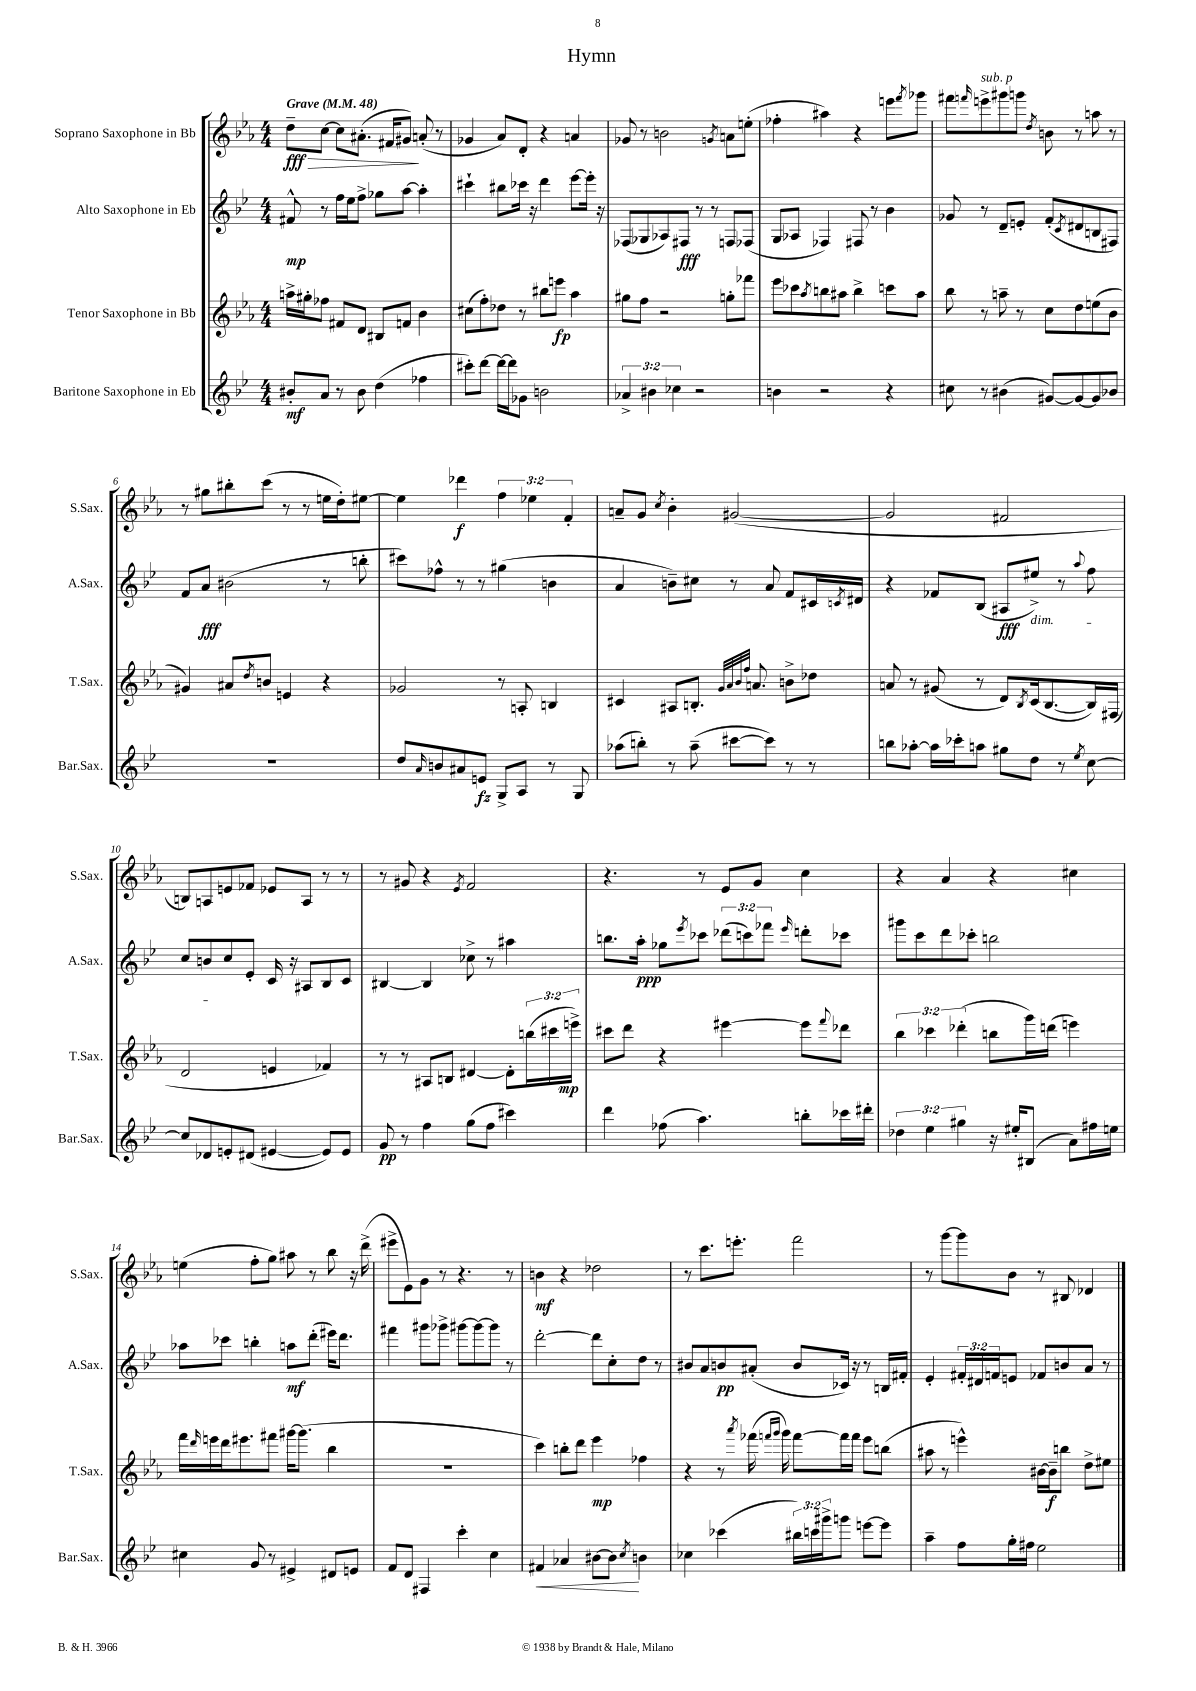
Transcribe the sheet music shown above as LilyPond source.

\header { title = "Hymn" }
<<
\new StaffGroup <<
\new Staff = "s0" \with { instrumentName = "Soprano Saxophone in Bb" shortInstrumentName = "S.Sax." } {
    \clef treble \key ees \major \numericTimeSignature \time 4/4 \override Staff.TupletNumber.text = #tuplet-number::calc-fraction-text \tempo "Grave" 4 = 48
    d''8--\fff\> c''8~ c''8 ais'8.-.( fis'16 gis'8\!) a'8-.( r8 |
    ges'4 aes'8) d'8-. r4 a'4 |
    ges'8 r8 b'2 \acciaccatura { g'8 } a'8 e''8-.( |
    fes''4-. ais''4) r4 e'''8 \acciaccatura { f'''8 } ges'''8 |
    fis'''8 \grace { f'''16 } e'''8->^\markup { \italic "sub. p" } gis'''8 g'''8 \acciaccatura { d''8 } b'8 r8 a''8 r8 |
    r8 gis''8 bis''8-. c'''8( r8 r8 e''16 d''16-.) eis''8~ |
    eis''4 des'''4\f \tuplet 3/2 { f''4 ees''4 f'4-. } |
    a'8-- g'8 \acciaccatura { c''8 } bes'4-. gis'2~( |
    gis'2 fis'2 |
    b8) a8 e'8 fes'8 ees'8 a8 r8 r8 |
    r8 gis'8 r4 \acciaccatura { ees'8 } f'2 |
    r4. r8 ees'8 g'8 c''4 |
    r4 aes'4 r4 cis''4 |
    e''4( f''8-. g''8) ais''8 r8 bes''8 r16 d'''16->( |
    eis'''8-> ees'8) g'8 r8 r4. r8 |
    b'4\mf r4 des''2 |
    r8 c'''8. e'''8.-. f'''2 |
    r8 g'''8~ g'''8 bes'8 r8 bis8 des'4 \bar "|." |
}
\new Staff = "s1" \with { instrumentName = "Alto Saxophone in Eb" shortInstrumentName = "A.Sax." } {
    \clef treble \key bes \major \numericTimeSignature \time 4/4 \override Staff.TupletNumber.text = #tuplet-number::calc-fraction-text
    fis'8-^\mp r8 f''16 ees''16 f''8-> ges''8 a''8~ a''4-. |
    cis'''4-! bis''8 ces'''16 r16 d'''4 ees'''8~ ees'''16-. r16 |
    fes8( ges8 aes8) fis8\fff r8 r8 f8 fes8( |
    g8 aes8 fes4) fis8 r8 bes'4 |
    ges'8 r8 d'8-- e'8-. f'8-.( \acciaccatura { c'8 } dis'8 b8 fis8) |
    f'8 a'8\fff bis'2( r8 b''8-. |
    cis'''8) fes''8-^ r8 r8 gis''4( b'4 |
    a'4 b'8--) cis''8 r8 a'8 f'8 cis'16 \acciaccatura { c'8 } dis'16 |
    r4 fes'8 bes8( ais8\fff eis''8->\dim) r8 \appoggiatura { a''8 } f''8 |
    c''8 b'8 c''8\! ees'8-. c'16 r16 ais8 bes8 c'8 |
    bis4~ bis4 ces''8-> r8 ais''4 |
    b''8. a''16-.\ppp ges''8 \acciaccatura { ees'''8 } ces'''8 \tuplet 3/2 { des'''8( c'''8) fes'''8 } \grace { ees'''16 } d'''8-. ces'''8 |
    gis'''8 c'''8 d'''8 ces'''8-. b''2 |
    aes''8 ces'''8 b''4-. a''8\mf d'''8-.( eis'''16) d'''8. |
    fis'''4 gis'''8 ges'''8-> gis'''8~ gis'''8~ gis'''8 r8 |
    d'''2~-. d'''8 c''8-. d''8 r8 |
    bis'8 a'8 b'8\pp ais'8-.( b'8 ces'16) r16 r8 b16 fis'16-. |
    ees'4-. \tuplet 3/2 { fis'16-. dis'16 f'16 } e'8 fes'8 b'8 a'8 r8 \bar "|." |
}
\new Staff = "s2" \with { instrumentName = "Tenor Saxophone in Bb" shortInstrumentName = "T.Sax." } {
    \clef treble \key ees \major \numericTimeSignature \time 4/4 \override Staff.TupletNumber.text = #tuplet-number::calc-fraction-text
    a''16-> gis''16-. fes''8 fis'8 d'8 bis8 f'8 bes'4 |
    cis''8( f''8-.) des''8 r8 bis''8 e'''8\fp aes''4 |
    gis''8 f''8 r2 g''8-. fes'''8 |
    ees'''8 ces'''8 \acciaccatura { aes''8 } b''8 ais''8 b''4-> c'''8 ais''8 |
    bes''8 r8 a''8-- r8 c''8 d''8 e''8( bes'8 |
    gis'4) ais'8 \acciaccatura { d''8 } b'8 e'4 r4 |
    ges'2 r8 a8-. b4 |
    cis'4 ais8 b8.-. \grace { g'32 aes'32 bes'32 f''32 } a'8. b'8-> des''8 |
    a'8 r8 gis'8( r8 d'8) \acciaccatura { bes8 } c'16( bes8.~ bes16) fis16( |
    d'2 e'4 fes'4) |
    r8 r8 ais8 b8 dis'4~ dis'8-. \tuplet 3/2 { b''16( cis'''16 e'''16->\mp) } |
    cis'''8 d'''8 r4 eis'''4~ eis'''8 \appoggiatura { f'''8 } des'''8 |
    \tuplet 3/2 { bes''4 ces'''4 des'''4-.( } b''8 g'''16) d'''16( e'''4) |
    f'''16 \grace { d'''16 } e'''16 d'''16 eis'''8. fis'''8 gis'''16~ gis'''8.( bes''4 |
    R1 |
    c'''4) b''8-. d'''8 ees'''4\mp fes''4 |
    r4 r8 \acciaccatura { aes'''8 } fes'''16( \grace { f'''16 g'''16 } g'''16) f'''8~ f'''16 f'''16 ees'''8 b''8( |
    ais''8 r8 e'''4-^) bis'16~ bis'16--\f b''8 d''8-> eis''8 \bar "|." |
}
\new Staff = "s3" \with { instrumentName = "Baritone Saxophone in Eb" shortInstrumentName = "Bar.Sax." } {
    \clef treble \key bes \major \numericTimeSignature \time 4/4 \override Staff.TupletNumber.text = #tuplet-number::calc-fraction-text
    bis'8-.\mf a'8 r8 bis'8 d''4( fes''4 |
    cis'''8-.) d'''8~ d'''16~ d'''16 ges'8 b'2 |
    \tuplet 3/2 { aes'4-> bis'4 ces''4 } r2 |
    b'4 r2 r4 |
    cis''8 r8 bis'4( gis'8~) gis'8~ gis'8 bes'8 |
    R1 |
    d''8 \grace { a'16 } b'8 ais'8 e'8\fz g8-> a8 r8 g8 |
    aes''8( b''8-.) r8 aes''8--( cis'''8~ cis'''8) r8 r8 |
    b''8 aes''8~-. aes''16 ces'''16-. a''8 gis''8 d''8 r8 \acciaccatura { ees''8 } c''8~ |
    c''8 des'8 e'8-. dis'8( eis'4~ eis'8) eis'8 |
    g'8\pp r8 f''4 g''8( f''8 cis'''4) |
    d'''4 fes''8( a''4.) b''8-. ces'''16 dis'''16-. |
    \tuplet 3/2 { des''4 ees''4 gis''4 } r16 eis''16-. bis8( a'8) fis''16 e''16 |
    cis''4 g'8 r8 eis'4-> dis'8 e'8 |
    f'8 d'8 fis4 c'''4-. c''4 |
    fis'4\< aes'4 bis'8~ bis'8\! \acciaccatura { c''8 } b'4 |
    ces''4 ces'''4( \tuplet 3/2 { bis''16) c'''16 gis'''16-> } g'''8 e'''8~ e'''8 |
    a''4-- f''8 g''16-. fis''16 ees''2 \bar "|." |
}
>>
>>
